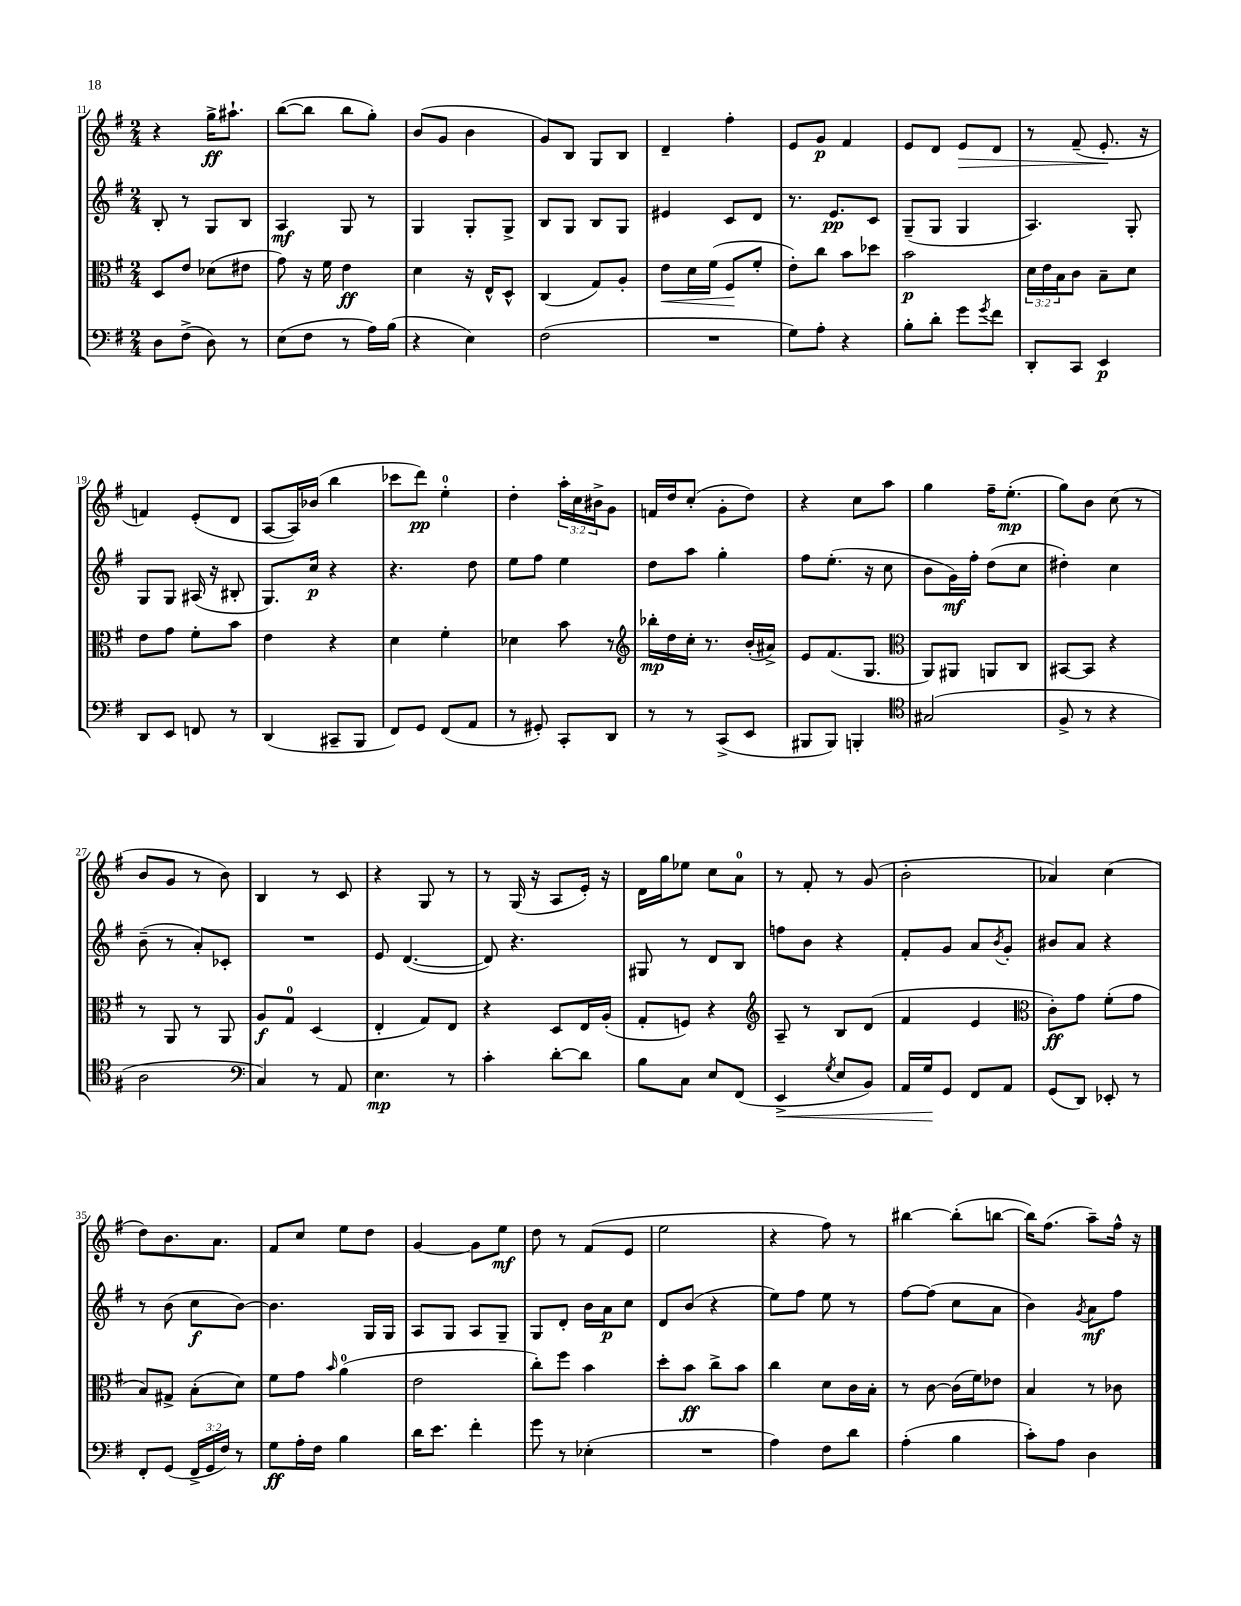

**kern	**kern	**kern	**kern
*staff4	*staff3	*staff2	*staff1
*clefF4	*clefC3	*clefG2	*clefG2
*k[f#]	*k[f#]	*k[f#]	*k[f#]
*M2/4	*M2/4	*M2/4	*M2/4
8D\L	8D/L	8B'/	4r
(8F#^\J	8e/J	8r	.
8D\)	(8d-\L	8G/L	16gg^\LK
.	.	.	8.aa#`\J
8r	8e#\J	8B/J	.
=	=	=	=
(8E\L	8g\)	4A/	([8bb\L
8F#\J	16r	.	8bb\]J
.	16f#\	.	.
8r	4e\	8G/	8bb\L
16A\LL)	.	8r	8gg'\J)
(16B\JJ	.	.	.
=	=	=	=
4r	4d\	4G/	(8b/L
.	.	.	8g/J
4E\)	16r	8G'/L	4b\
.	16E^^/LK	.	.
.	8D^^/J	8G^/J	.
=	=	=	=
(2F#\	(4C/	8B/L	8g/L)
.	.	8G/J	8B/J
.	8G/L)	8B/L	8G/L
.	8A'/J	8G/J	8B/J
=	=	=	=
2r	8e\L	4e#/	4d~/
.	16d\L	.	.
.	(16f#\JJ	.	.
.	8F#/L	8c/L	4ff#'\
.	8f#'/J	8d/J	.
=	=	=	=
8G\L)	8e'\L)	8.r	8e/L
8A'\J	8cc\J	.	8g/J
.	.	8.e/L	.
4r	8b\L	.	4f#/
.	8dd-\J	8c/J	.
=	=	=	=
8B'\L	2b\	(8G~/L	8e/L
8d'\J	.	8G/J	8d/J
8g\L	.	4G/	8e/L
8qg/	.	.	.
8f#\J	.	.	8d/J
=	=	=	=
8DD'/L	24d\LL	4.A/)	8r
.	24e\	.	.
.	24B\J	.	.
8CC/J	8c\J	.	(8f#~/
4EE/	8B~\L	.	8.e'/
.	8d\J	8G'/	.
.	.	.	16r
=	=	=	=
8DD/L	8e\L	8G/L	4f/)
8EE/J	8g\J	8G/J	.
8FF/	8f#'\L	(16A#/	(8e'/L
.	.	16r	.
8r	8b\J	8B#'/	8d/J
=	=	=	=
(4DD/	4e\	8.G/L)	[8A/L
.	.	.	16A/]L)
.	.	16cc/Jk	(16b-/JJ
8CC#~/L	4r	4r	4bb\
8BBB/J	.	.	.
=	=	=	=
8FF#/L)	4d\	4.r	8ccc-\L
8GG/J	.	.	8ddd\J)
(8FF#/L	4f#'\	.	4ee'\
8AA/J	.	8dd\	.
=	=	=	=
8r	4d-\	8ee\L	4dd'\
8GG#'/)	.	8ff#\J	.
8CC'/L	8b\	4ee\	24aa'\LL
.	.	.	24cc\
.	.	.	24b#^\J
8DD/J	8r	.	8g\J
=	=	=	=
*	*clefG2	*	*
8r	16bb-'\LL	8dd\L	16f/LL
.	16dd\	.	16dd/J
8r	16cc'\JJ	8aa\J	(8cc'/J
.	8.r	.	.
(8CC^/L	.	4gg'\	8g'\L
8EE/J	(16b'/LL	.	8dd\J)
.	16a#^/JJ)	.	.
=	=	=	=
8BBB#/L	8e/L	8ff#\L	4r
8BBB#/J)	(8.f#/	(8.ee'\J	.
4BBB'/	.	.	8cc\L
.	8.G/J	16r	.
.	.	8cc\	8aa\J
=	=	=	=
*clefC4	*clefC3	*	*
(2G#/	8AA/L)	8b\L	4gg\
.	8AA#/J	16g\L)	.
.	.	16ff#'\JJ	.
.	8AA/L	(8dd\L	16ff#~\LK
.	.	.	(8.ee'\J
.	8C/J	8cc\J	.
=	=	=	=
8F#^/	[8BB#/L	4dd#'\)	8gg\L)
8r	8BB#/]J	.	8b\J
4r	4r	4cc\	(8cc\
.	.	.	8r
=	=	=	=
2A\	8r	(8b~\	8b/L
.	8AA/	8r	8g/J
.	8r	8a'/L)	8r
.	8AA/	8c-'/J	8b\)
=	=	=	=
*clefF4	*	*	*
4C/)	8A/L	2r	4B/
.	8G/J	.	.
8r	(4D/	.	8r
8AA/	.	.	8c/
=	=	=	=
4.E\	4E'/	8e/	4r
.	.	([4.d/	.
.	8G/L)	.	8G/
8r	8E/J	.	8r
=	=	=	=
4c'\	4r	8d/])	8r
.	.	4.r	(16G/
.	.	.	16r
[8d'\L	8D/L	.	8A/L
8d\]J	16E/L	.	16e'/Jk)
.	(16A'/JJ	.	16r
=	=	=	=
8B\L	8G'/L	8G#/	16d\LL
.	.	.	16gg\J
8C\J	8F/J)	8r	8ee-\J
8E/L	4r	8d/L	8cc\L
(8FF#/J	.	8B/J	8a\J
=	=	=	=
*	*clefG2	*	*
4EE^/	8A~/	8ff\L	8r
.	8r	8b\J	8f#'/
8qG/	.	.	.
8E/L	8B/L	4r	8r
8BB/J)	(8d/J	.	(8g/
=	=	=	=
16AA/LL	4f#/	8f#'/L	2b'\
16G/J	.	.	.
8GG/J	.	8g/J	.
8FF#/L	4e/	8a/L	.
.	.	8qb/	.
8AA/J	.	8g'/J	.
=	=	=	=
*	*clefC3	*	*
(8GG/L	8c'\L)	8b#/L	4a-/)
8DD/J)	8g\J	8a/J	.
8EE-'/	(8f#'\L	4r	(4cc\
8r	8g\J	.	.
=	=	=	=
8FF#'/L	8B/L)	8r	8dd\L)
(8GG/J	8G#^/J	(8b\	8.b\
24FF#^/LL	(8B'\L	8cc\L	.
24GG/	.	.	.
.	.	.	8.a\J
24F#/JJ)	.	.	.
8r	8d\J)	[8b\J)	.
=	=	=	=
8G\L	8f#\L	4.b\]	8f#/L
16A'\L	8g\J	.	8cc/J
16F#\JJ	.	.	.
.	16qqb/	.	.
4B\	(4a\	.	8ee\L
.	.	16G/LL	8dd\J
.	.	16G/JJ	.
=	=	=	=
16d\LK	2e\	8A/L	[4g/
8.e\J	.	.	.
.	.	8G/J	.
4f#'\	.	8A/L	8g\]L
.	.	8G~/J	8ee\J
=	=	=	=
8g\	8cc'\L)	8G/L	8dd\
8r	8ff#\J	8d'/J	8r
(4E-'\	4b\	16b\LL	(8f#/L
.	.	16a\J	.
.	.	8cc\J	8e/J
=	=	=	=
2r	8dd'\L	8d/L	2ee\
.	8b\J	(8b/J	.
.	8cc^\L	4r	.
.	8b\J	.	.
=	=	=	=
4A\)	4cc\	8ee\L)	4r
.	.	8ff#\J	.
8F#\L	8d\L	8ee\	8ff#\)
8d\J	16c\L	8r	8r
.	16B'\JJ	.	.
=	=	=	=
(4A'\	8r	[8ff#\L	[4bb#\
.	[8c\	(8ff#\]J	.
4B\	(16c\]LL	8cc\L	(8bb#'\]L
.	16f#\J)	.	.
.	8e-\J	8a\J	[8bb\J
=	=	=	=
8c'\L)	4B/	4b\)	16bb\]LK)
.	.	.	(8.ff#\J
8A\J	.	.	.
.	.	8qg/	.
4D\	8r	8a\L	8aa~\L)
.	8c-\	8ff#\J	16ff#^^\Jk
.	.	.	16r
==	==	==	==
*-	*-	*-	*-
